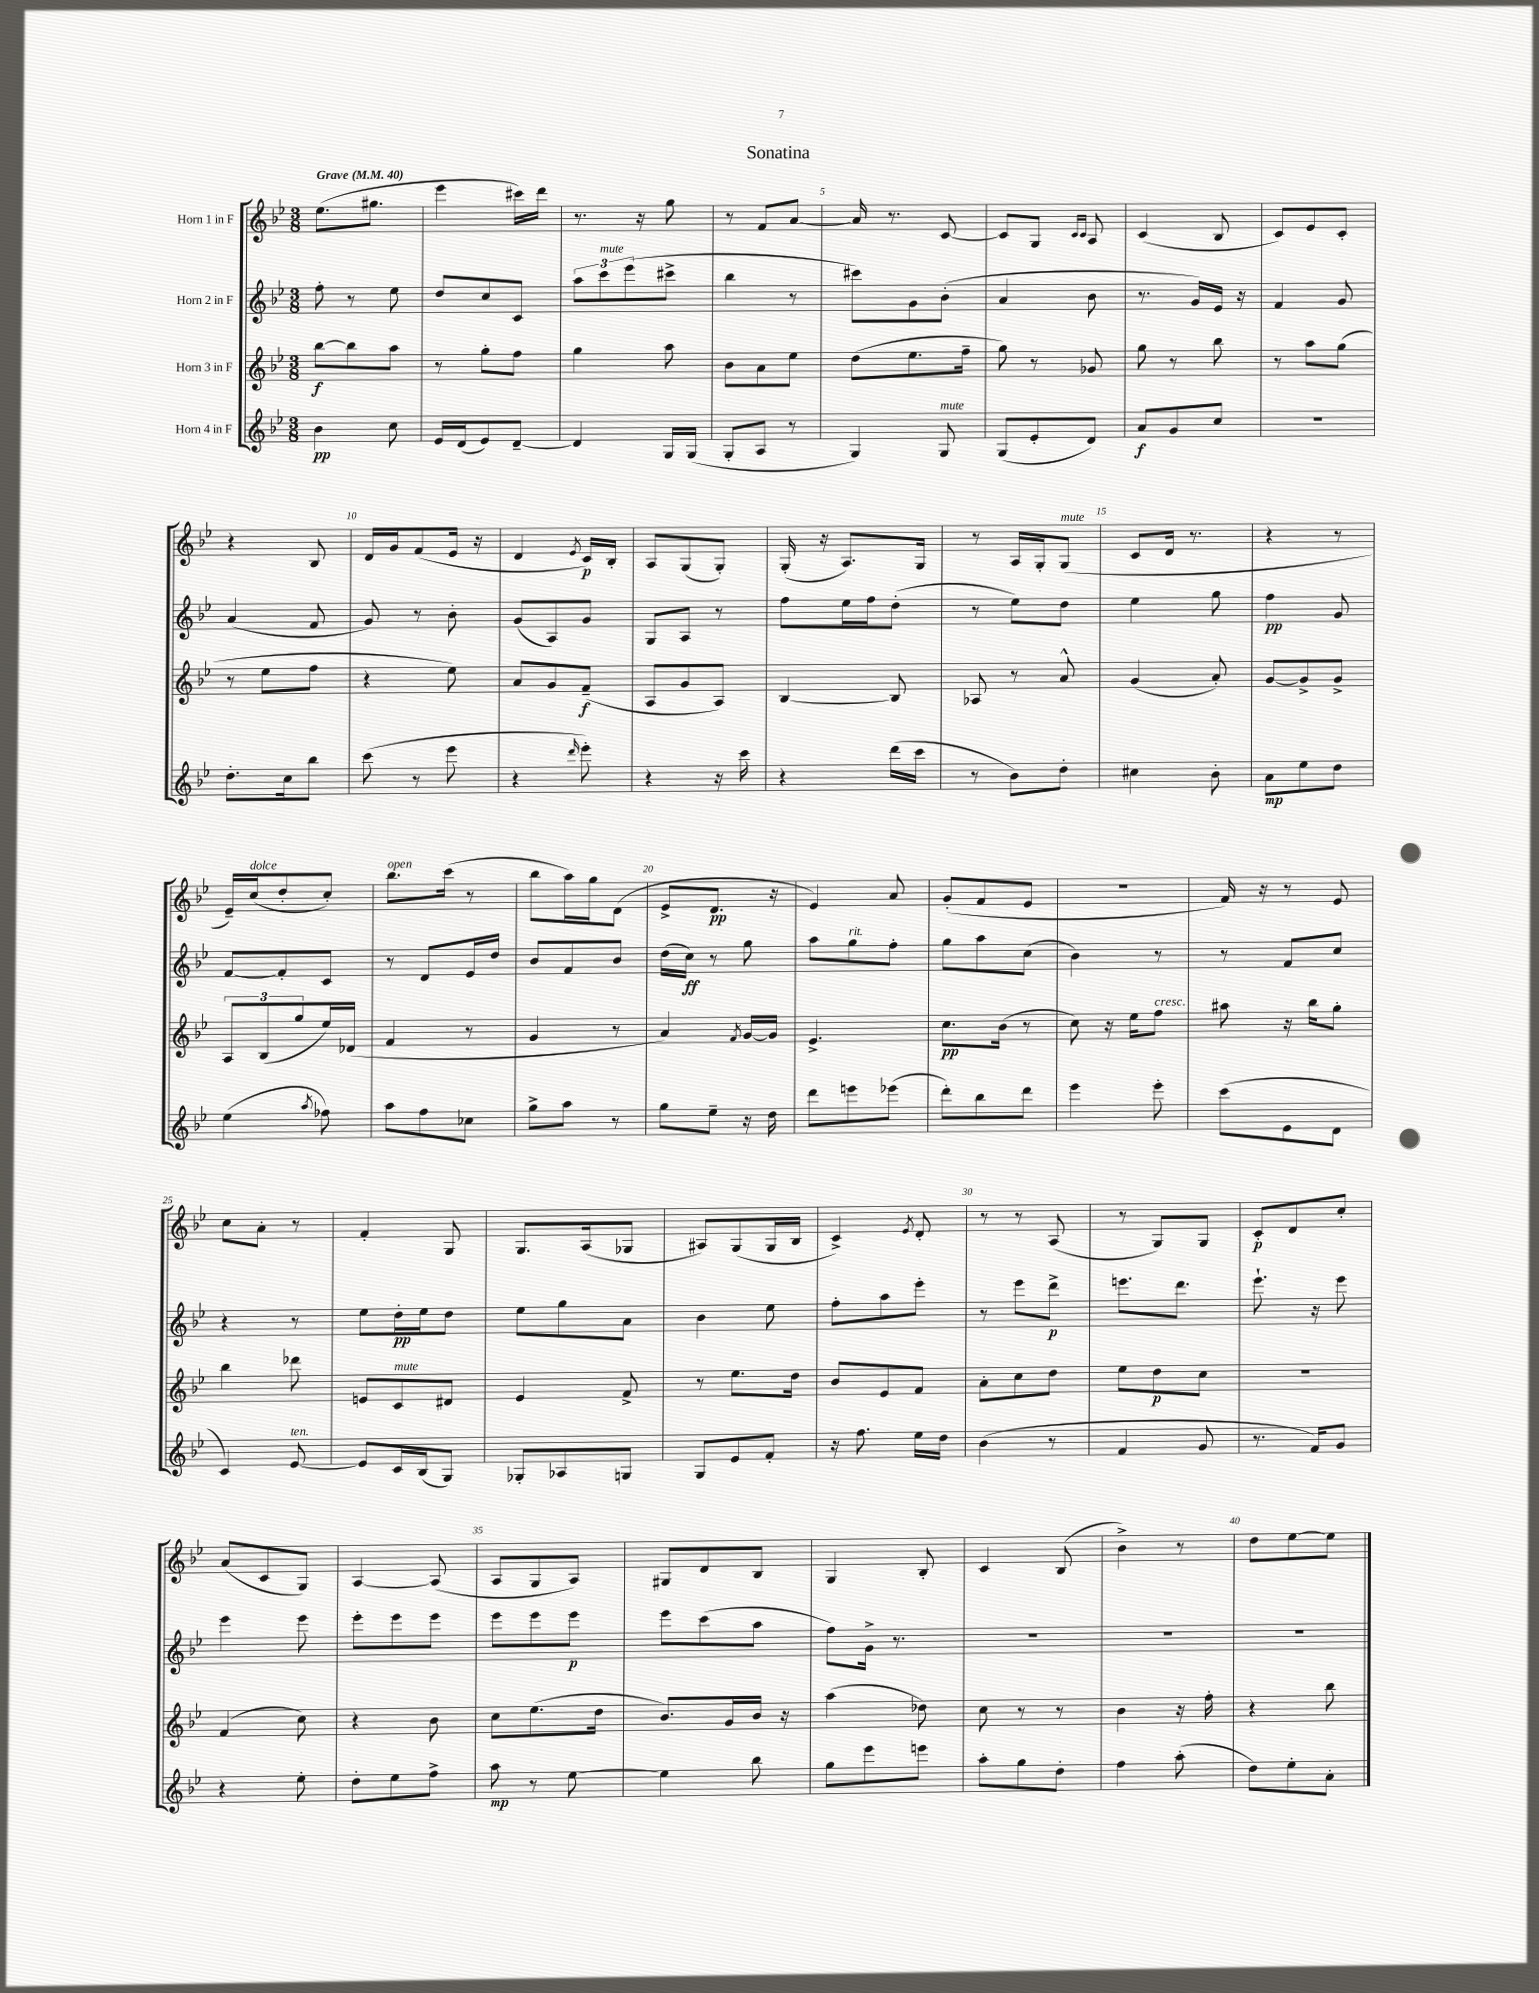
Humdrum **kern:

**kern	**dynam	**kern	**dynam	**kern	**dynam	**kern	**dynam
*part4	*part4	*part3	*part3	*part2	*part2	*part1	*part1
*staff4	*staff4	*staff3	*staff3	*staff2	*staff2	*staff1	*staff1
*I"Horn 4 in F	*	*I"Horn 3 in F	*	*I"Horn 2 in F	*	*I"Horn 1 in F	*
*clefG2	*	*clefG2	*	*clefG2	*	*clefG2	*
*k[b-e-]	*	*k[b-e-]	*	*k[b-e-]	*	*k[b-e-]	*
*M3/8	*	*M3/8	*	*M3/8	*	*M3/8	*
*MM40	*	*MM40	*	*MM40	*	*MM40	*
=1	=1	=1	=1	=1	=1	=1	=1
!	!	!	!	!	!	!LO:TX:a:B:t=Grave	!
4b-\	pp	[8bb-\L	f	8ff'\	.	(8.ee-\L	.
.	.	8bb-\]	.	8r	.	.	.
.	.	.	.	.	.	8.gg#X\J	.
8cc\	.	8aa\J	.	8ee-\	.	.	.
=2	=2	=2	=2	=2	=2	=2	=2
16e-/LL	.	8r	.	8dd/L	.	4eee-\	.
(16d/J	.	.	.	.	.	.	.
8e-/)	.	8gg'\L	.	8cc/	.	.	.
[8d~/J	.	8ff\J	.	8c/J	.	16ccc#X\LL)	.
.	.	.	.	.	.	16ddd\JJ	.
=3	=3	=3	=3	=3	=3	=3	=3
4d/]	.	4gg\	.	12aa\L	.	8.r	.
!	!	!	!	!LO:TX:a:i:t=mute	!	!	!
.	.	.	.	12ccc\	.	.	.
.	.	.	.	(12eee-\	.	.	.
.	.	.	.	.	.	16r	.
16G/LL	.	8aa\	.	8ccc#X^\J	.	8gg\	.
(16G/JJ	.	.	.	.	.	.	.
=4	=4	=4	=4	=4	=4	=4	=4
8G'/L	.	8b-\L	.	4bb-\	.	8r	.
8A/J	.	8a\	.	.	.	8f/L	.
8r	.	8ee-\J	.	8r	.	[8a/J	.
=5	=5	=5	=5	=5	=5	=5	=5
4G/)	.	(8dd\L	.	8ccc#X\L)	.	16a/]	.
.	.	.	.	.	.	8.r	.
.	.	8.ee-\	.	8g\	.	.	.
!LO:TX:a:i:t=mute	!	!	!	!	!	!	!
8G/	.	.	.	(8b-'\J	.	[8c/	.
.	.	16ff~\Jk	.	.	.	.	.
=6	=6	=6	=6	=6	=6	=6	=6
(8G/L	.	8gg\)	.	4a/	.	8c/L]	.
8e-'/	.	8r	.	.	.	8G/J	.
.	.	.	.	.	.	16qqc/LL	.
.	.	.	.	.	.	16qqc/JJ	.
8d/J)	.	8g-X/	.	8b-\	.	8A/	.
=7	=7	=7	=7	=7	=7	=7	=7
8a/L	f	8gg\	.	8.r	.	(4c/	.
8g/	.	8r	.	.	.	.	.
.	.	.	.	16g/LL)	.	.	.
8cc/J	.	8bb-\	.	16e-/JJ	.	8B-/	.
.	.	.	.	16r	.	.	.
=8	=8	=8	=8	=8	=8	=8	=8
4.r	.	8r	.	4f/	.	8c/L)	.
.	.	8aa\L	.	.	.	8e-/	.
.	.	(8gg\J	.	8g/	.	8c'/J	.
!!LO:LB:g=z
=9	=9	=9	=9	=9	=9	=9	=9
8.dd'\L	.	8r	.	(4a/	.	4r	.
.	.	8ee-\L	.	.	.	.	.
16cc\k	.	.	.	.	.	.	.
8bb-\J	.	8ff\J	.	8f/	.	8B-/	.
=10	=10	=10	=10	=10	=10	=10	=10
(8ccc\	.	4r	.	8g/)	.	16d/LL	.
.	.	.	.	.	.	16g/J	.
8r	.	.	.	8r	.	(8f/	.
8eee-\	.	8ee-\)	.	8b-'\	.	16e-/Jk	.
.	.	.	.	.	.	16r	.
=11	=11	=11	=11	=11	=11	=11	=11
4r	.	8a/L	.	(8g/L	.	4d/	.
.	.	8g/	.	8A/)	.	.	.
16qqddd/	.	.	.	.	.	8qe-/	.
8eee-'\)	.	(8f~/J	f	8g/J	.	16c/LL)	p
.	.	.	.	.	.	16B-'/JJ	.
=12	=12	=12	=12	=12	=12	=12	=12
4r	.	8A/L	.	8G/L	.	8A/L	.
.	.	8g/	.	8A/J	.	(8G/	.
16r	.	8A/J)	.	8r	.	8G'/J)	.
16ccc\	.	.	.	.	.	.	.
=13	=13	=13	=13	=13	=13	=13	=13
4r	.	[4B-/	.	8ff\L	.	(16G'/	.
.	.	.	.	.	.	16r	.
.	.	.	.	16ee-\L	.	8.A/L)	.
.	.	.	.	16ff\J	.	.	.
(16ddd\LL	.	8B-/]	.	(8dd'\J	.	.	.
16ccc\JJ	.	.	.	.	.	16G/Jk	.
=14	=14	=14	=14	=14	=14	=14	=14
8r	.	8A-X/	.	8r	.	8r	.
8b-\L)	.	8r	.	8ee-\L)	.	16A/LL	.
.	.	.	.	.	.	16G'/J	.
!	!	!	!	!	!	!LO:TX:a:i:t=mute	!
8dd'\J	.	8a^^/	.	8dd\J	.	(8G/J	.
=15	=15	=15	=15	=15	=15	=15	=15
4cc#X\	.	(4g/	.	4ee-\	.	8c/L	.
.	.	.	.	.	.	16d/Jk	.
.	.	.	.	.	.	8.r	.
8b-'\	.	8a'/)	.	8gg\	.	.	.
=16	=16	=16	=16	=16	=16	=16	=16
8a\L	mp	[8g/L	.	4ff\	pp	4r	.
8ee-\	.	8g^/]	.	.	.	.	.
8dd\J	.	8g^/J	.	8g/	.	8r	.
!!LO:LB:g=z
=17	=17	=17	=17	=17	=17	=17	=17
(4ee-\	.	12A/L	.	[8f/L	.	16e-~/LL)	.
!	!	!	!	!	!	!LO:TX:a:i:t=dolce	!
.	.	.	.	.	.	(16cc/J	.
.	.	(12B-/	.	.	.	.	.
.	.	.	.	8f'/]	.	8dd'/	.
.	.	12gg/	.	.	.	.	.
8qaa/	.	.	.	.	.	.	.
8ff-X\)	.	16ee-/L)	.	8c/J	.	8cc'/J)	.
.	.	(16d-X/JJ	.	.	.	.	.
=18	=18	=18	=18	=18	=18	=18	=18
!	!	!	!	!	!	!LO:TX:a:i:t=open	!
8aa\L	.	4f/	.	8r	.	8.bb-\L	.
8ff\	.	.	.	8d/L	.	.	.
.	.	.	.	.	.	(16ccc\Jk	.
8cc-X\J	.	8r	.	16e-/L	.	8r	.
.	.	.	.	16dd/JJ	.	.	.
=19	=19	=19	=19	=19	=19	=19	=19
8gg^\L	.	4g/	.	8b-/L	.	8bb-\L	.
8aa\J	.	.	.	8f/	.	16aa\L)	.
.	.	.	.	.	.	16gg\J	.
8r	.	8r	.	8b-/J	.	(8d\J	.
=20	=20	=20	=20	=20	=20	=20	=20
8gg\L	.	4a/)	.	(16dd\LL	.	8e-^/L	.
.	.	.	.	16cc\JJ)	ff	.	.
8ee-~\J	.	.	.	8r	.	8.d/J	pp
.	.	8qf/	.	.	.	.	.
16r	.	[16g/LL	.	8gg\	.	.	.
16dd\	.	16g/JJ]	.	.	.	16r	.
=21	=21	=21	=21	=21	=21	=21	=21
8ddd\L	.	4.e-^/	.	8aa\L	.	4e-/)	.
!	!	!	!	!LO:TX:a:i:t=rit.	!	!	!
8eeen\	.	.	.	8gg\	.	.	.
(8eee-X\J	.	.	.	8ff'\J	.	8a/	.
=22	=22	=22	=22	=22	=22	=22	=22
8ddd'\L)	.	8.cc\L	pp	8gg\L	.	(8g'/L	.
8bb-\	.	.	.	8aa\	.	8f/	.
.	.	(16b-\Jk	.	.	.	.	.
8ddd\J	.	8r	.	(8cc\J	.	8e-/J	.
=23	=23	=23	=23	=23	=23	=23	=23
4eee-\	.	8cc\)	.	4b-\)	.	4.r	.
.	.	16r	.	.	.	.	.
.	.	16ee-\KL	.	.	.	.	.
!	!	!LO:TX:a:i:t=cresc.	!	!	!	!	!
8eee-'\	.	8ff\J	.	8r	.	.	.
=24	=24	=24	=24	=24	=24	=24	=24
(8ccc\L	.	8aa#X\	.	8r	.	16f/)	.
.	.	.	.	.	.	16r	.
8e-\	.	16r	.	8f/L	.	8r	.
.	.	16bb-\KL	.	.	.	.	.
8d\J	.	8gg'\J	.	8cc/J	.	8e-/	.
!!LO:LB:g=z
=25	=25	=25	=25	=25	=25	=25	=25
4c/)	.	4bb-\	.	4r	.	8cc\L	.
.	.	.	.	.	.	8a'\J	.
!LO:TX:a:i:t=ten.	!	!	!	!	!	!	!
[8e-/	.	8ddd-X\	.	8r	.	8r	.
=26	=26	=26	=26	=26	=26	=26	=26
8e-/L]	.	8en/L	.	8ee-\L	.	4f'/	.
!	!	!LO:TX:a:i:t=mute	!	!	!	!	!
16c/L	.	8c/	.	16dd'\L	pp	.	.
(16B-/J	.	.	.	16ee-\J	.	.	.
8G/J)	.	8d#X/J	.	8dd\J	.	8G/	.
=27	=27	=27	=27	=27	=27	=27	=27
8G-X'/L	.	4e-/	.	8ee-\L	.	8.G/L	.
8A-X/	.	.	.	8gg\	.	.	.
.	.	.	.	.	.	(16A/k	.
8Gn/J	.	8f^/	.	8a\J	.	8G-X/J	.
=28	=28	=28	=28	=28	=28	=28	=28
8G/L	.	8r	.	4b-\	.	8A#X/L)	.
8e-/	.	8.ee-\L	.	.	.	(8G/	.
8f'/J	.	.	.	8ee-\	.	16G/L	.
.	.	16dd\Jk	.	.	.	16B-/JJ	.
=29	=29	=29	=29	=29	=29	=29	=29
16r	.	8b-/L	.	8ff'\L	.	4c^/)	.
8.ff\	.	.	.	.	.	.	.
.	.	8e-/	.	8aa\	.	.	.
.	.	.	.	.	.	8qe-/	.
16ee-\LL	.	8f/J	.	8eee-'\J	.	8d'/	.
16dd\JJ	.	.	.	.	.	.	.
=30	=30	=30	=30	=30	=30	=30	=30
(4b-\	.	8a'\L	.	8r	.	8r	.
.	.	8cc\	.	8eee-\L	.	8r	.
8r	.	8dd\J	.	8ddd^\J	p	(8A/	.
=31	=31	=31	=31	=31	=31	=31	=31
4f/	.	8ee-\L	.	8.eeen\L	.	8r	.
.	.	8dd\	p	.	.	8G/L)	.
.	.	.	.	8.ddd\J	.	.	.
8g/	.	8cc\J	.	.	.	8G/J	.
=32	=32	=32	=32	=32	=32	=32	=32
8.r	.	4.r	.	8.eee-`\	.	8c'/L	p
.	.	.	.	.	.	8d/	.
16f/KL)	.	.	.	16r	.	.	.
8g/J	.	.	.	8eee-\	.	8cc'/J	.
!!LO:LB:g=z
=33	=33	=33	=33	=33	=33	=33	=33
4r	.	(4f/	.	4eee-\	.	(8a/L	.
.	.	.	.	.	.	8c/	.
8ee-'\	.	8cc\)	.	8eee-\	.	8G/J)	.
=34	=34	=34	=34	=34	=34	=34	=34
8dd'\L	.	4r	.	8eee-'\L	.	[4A/	.
8ee-\	.	.	.	8eee-\	.	.	.
8ff^\J	.	8b-\	.	8eee-\J	.	(8A/]	.
=35	=35	=35	=35	=35	=35	=35	=35
8aa\	mp	8cc\L	.	8eee-\L	.	8A/L	.
8r	.	(8.ee-\	.	8eee-\	.	8G/	.
[8ee-\	.	.	.	8eee-\J	p	8A/J)	.
.	.	16dd\Jk	.	.	.	.	.
=36	=36	=36	=36	=36	=36	=36	=36
4ee-\]	.	8.b-/L)	.	8eee-\L	.	8G#X/L	.
.	.	.	.	(8ccc\	.	8d/	.
.	.	16g/L	.	.	.	.	.
8bb-\	.	16b-/JJ	.	8aa\J	.	8B-/J	.
.	.	16r	.	.	.	.	.
=37	=37	=37	=37	=37	=37	=37	=37
8gg\L	.	(4aa\	.	8ff\L)	.	4G/	.
8eee-\	.	.	.	16g^\Jk	.	.	.
.	.	.	.	8.r	.	.	.
8eeen\J	.	8dd-X\)	.	.	.	8B-'/	.
=38	=38	=38	=38	=38	=38	=38	=38
8aa'\L	.	8cc\	.	4.r	.	4c/	.
8gg\	.	8r	.	.	.	.	.
8dd'\J	.	8r	.	.	.	(8B-/	.
=39	=39	=39	=39	=39	=39	=39	=39
4ff\	.	4b-\	.	4.r	.	4b-^\)	.
(8aa'\	.	16r	.	.	.	8r	.
.	.	16ff'\	.	.	.	.	.
=40	=40	=40	=40	=40	=40	=40	=40
8dd\L)	.	4r	.	4.r	.	8dd\L	.
8ee-'\	.	.	.	.	.	[8ee-\	.
8a'\J	.	8bb-\	.	.	.	8ee-\J]	.
==	==	==	==	==	==	==	==
*-	*-	*-	*-	*-	*-	*-	*-
